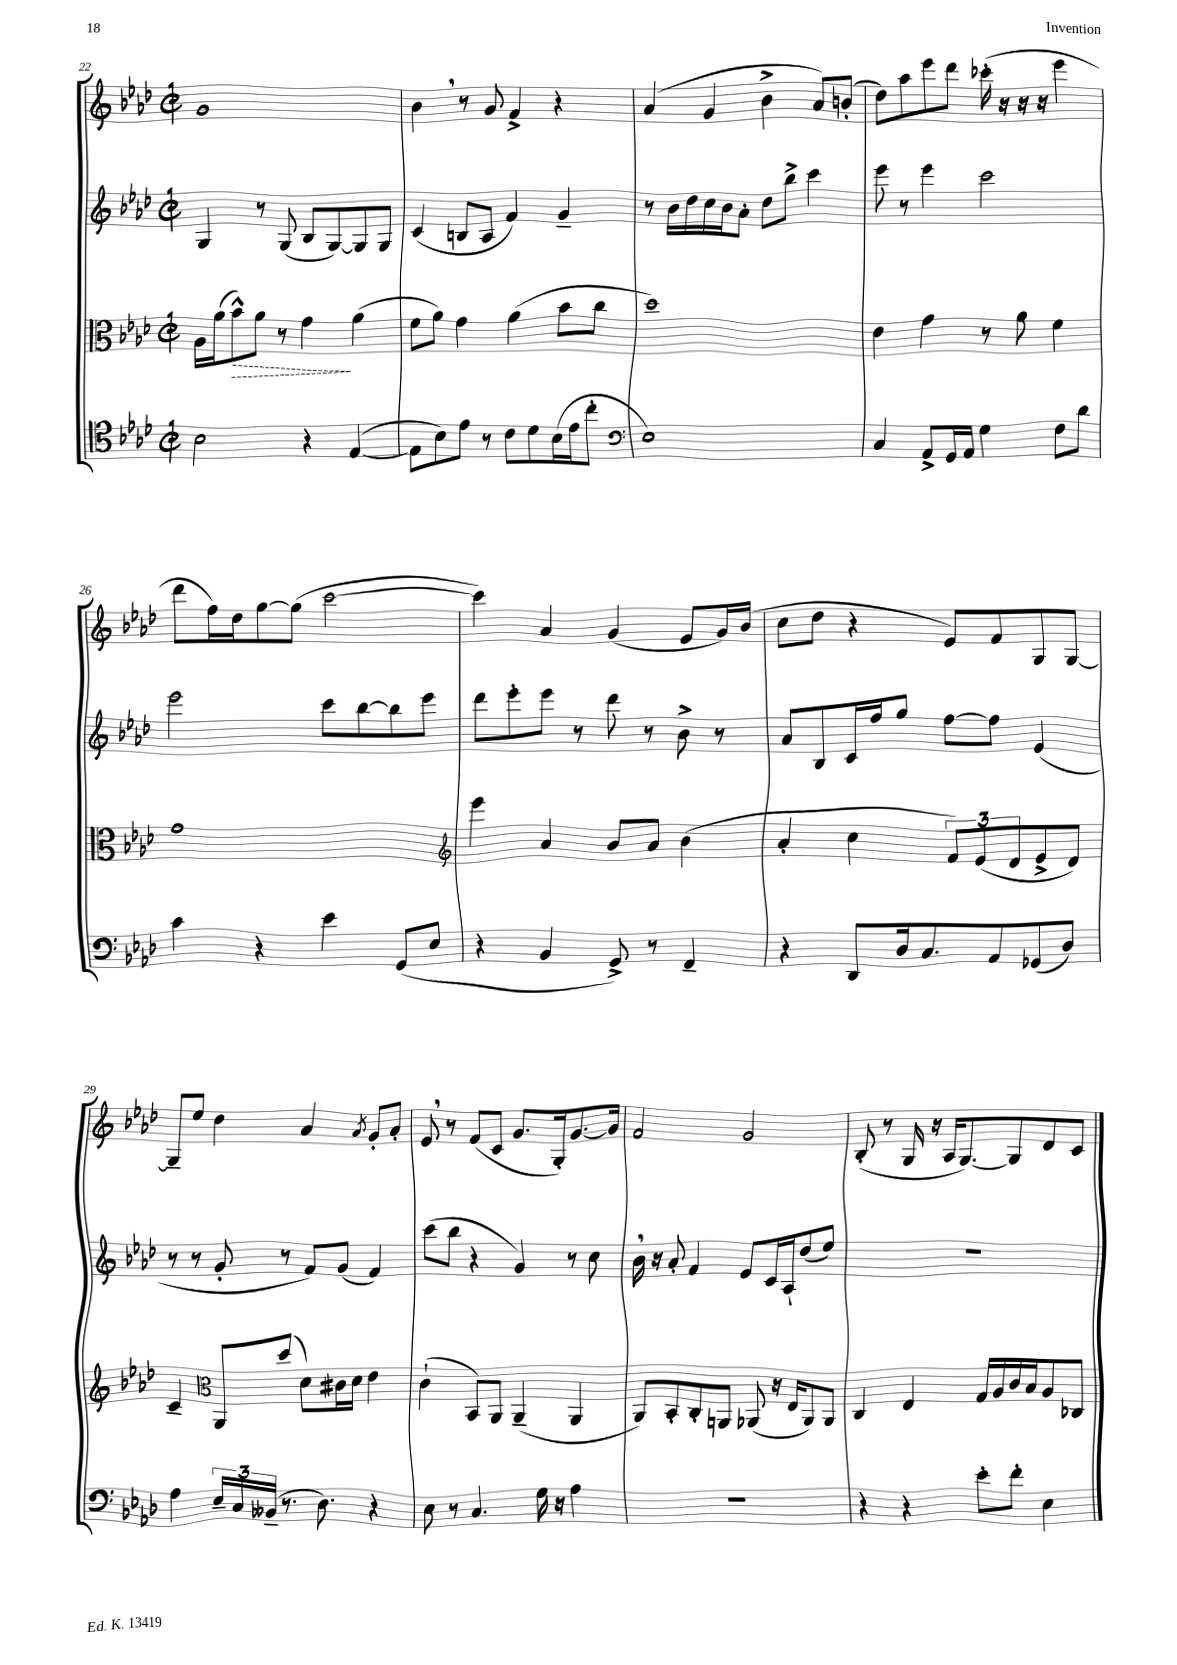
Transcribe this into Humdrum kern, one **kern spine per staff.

**kern	**kern	**kern	**kern
*staff4	*staff3	*staff2	*staff1
*clefC4	*clefC3	*clefG2	*clefG2
*k[b-e-a-d-]	*k[b-e-a-d-]	*k[b-e-a-d-]	*k[b-e-a-d-]
*M2/2	*M2/2	*M2/2	*M2/2
*met(c|)	*met(c|)	*met(c|)	*met(c|)
2B-\	16A-\LL	4G/	1g
.	(16a-\J	.	.
.	8b-^^\)	.	.
.	8a-\J	8r	.
.	8r	(8G/	.
4r	4g\	8B-/L	.
.	.	[8G/)	.
([4E-/	(4a-\	8G/]	.
.	.	8G/J	.
=	=	=	=
8E-\]L	8f\L	(4c/	4b-\
8B-\)	8a-\J)	.	.
8e-\J	4g\	8B/L	8r
8r	.	8A-/J	8g/
8c\L	(4a-\	4f/)	4f^/
8d-\	.	.	.
(16B-\L	8b-\L	4g~/	4r
16e-\J	.	.	.
8cc'\J	8cc\J	.	.
=	=	=	=
*clefF4	*	*	*
1E-)	1dd-)	8r	(4a-/
.	.	16b-\LL	.
.	.	16dd-\	.
.	.	16cc\	4g/
.	.	16b-\J	.
.	.	8a-'\J	.
.	.	8dd-\L	4b-^\
.	.	8bb-^\J	.
.	.	4ccc\	8a-/L)
.	.	.	(8b'/J
=	=	=	=
4C/	4e-\	8eee-\	8dd-\L)
.	.	8r	8aa-\
8AA-^/L	4g\	4eee-\	8eee-\
16GG/L	.	.	8ddd-\J
16AA-/JJ	.	.	.
4G\	8r	2ccc\	(16ccc-'\
.	.	.	16r
.	8a-\	.	16r
.	.	.	16r
8F\L	4f\	.	4eee-\
8d-\J	.	.	.
=	=	=	=
4c\	1g	2eee-\	8ddd-\L
.	.	.	16ff\L)
.	.	.	16dd-\J
4r	.	.	[8gg\
.	.	.	(8gg\]J
4e-\	.	8ccc\L	[2ccc\
.	.	[8bb-\	.
(8GG/L	.	8bb-\]	.
8E-/J	.	8eee-\J	.
=	=	=	=
*	*clefG2	*	*
4r	4eee-\	8ddd-\L	4ccc\])
.	.	8eee-'\	.
4BB-/	4a-/	8eee-\J	4a-/
.	.	8r	.
8GG^/)	8b-/L	8ddd-\	(4g/
8r	8a-/J	8r	.
4FF~/	(4b-\	8b-^\	8e-/L
.	.	8r	16g/L)
.	.	.	(16b-/JJ
=	=	=	=
4r	4a-'/	8a-/L	8cc\L
.	.	8B-/	8dd-\J
8DD-/L	4cc\	16c/L	4r
.	.	16ff/J	.
16D-/k	.	8gg/J	.
8.C/	.	.	.
.	12f/L)	[8ff\L	8e-/L)
.	(12e-/	.	.
8AA-/	.	8ff\]J	8f/
.	12d-/	.	.
(8GG-/	8e-^/	(4e-/	8G/
8D-/J)	8d-/J)	.	[8G/J
=	=	=	=
4A-\	4c~/	8r	8G~/]L
.	.	8r	8ee-/J
*	*clefC3	*	*
24E-~/LL	8AA-/L	8g'/	4dd-\
24C/	.	.	.
(24BB--~/JJ	.	.	.
8.r	(8dd-/J	8r	.
.	8d-\L)	8f/L)	4a-/
8.D-\)	.	.	.
.	16c#\L	(8g/J	.
.	16d-\JJ	.	.
.	.	.	8qa-/
4r	4e-\	4f/)	8g'/L
.	.	.	8a-'/J
=	=	=	=
8E-\	(4c`\	(8ccc\L	8e-/
8r	.	8bb-\J	8r
4.C/	8BB-/L)	4r	(8f/L
.	8AA-/J	.	8c/J
.	(4AA-~/	4g/)	8.g/L
16G\	.	.	.
16r	.	.	16G'/k)
4A-\	4AA-/	8r	[8.g/
.	.	8cc\	.
.	.	.	16g/]Jk
=	=	=	=
1r	8AA-/L)	16b-\	2f/
.	.	16r	.
.	8BB-'/	8a-'/	.
.	8C'/	4f/	.
.	8AA/J	.	.
.	(8AA-/	8e-/L	2g/
.	16r	16c/L	.
.	16E-/LK	16A-`/J	.
.	8AA-/)	(8dd-/	.
.	8AA-/J	8ee-/J)	.
=	=	=	=
4r	4C/	1r	(8B-'/
.	.	.	8r
4r	4E-/	.	16G/
.	.	.	16r
.	.	.	16A-/LK
.	.	.	[8.G/)
8e-'\L	16G/LL	.	.
.	16A-/	.	.
8f'\J	16c/	.	8G/]
.	16B-/J	.	.
4E-\	8A-/	.	8d-/
.	8C-/J	.	8c/J
==	==	==	==
*-	*-	*-	*-
